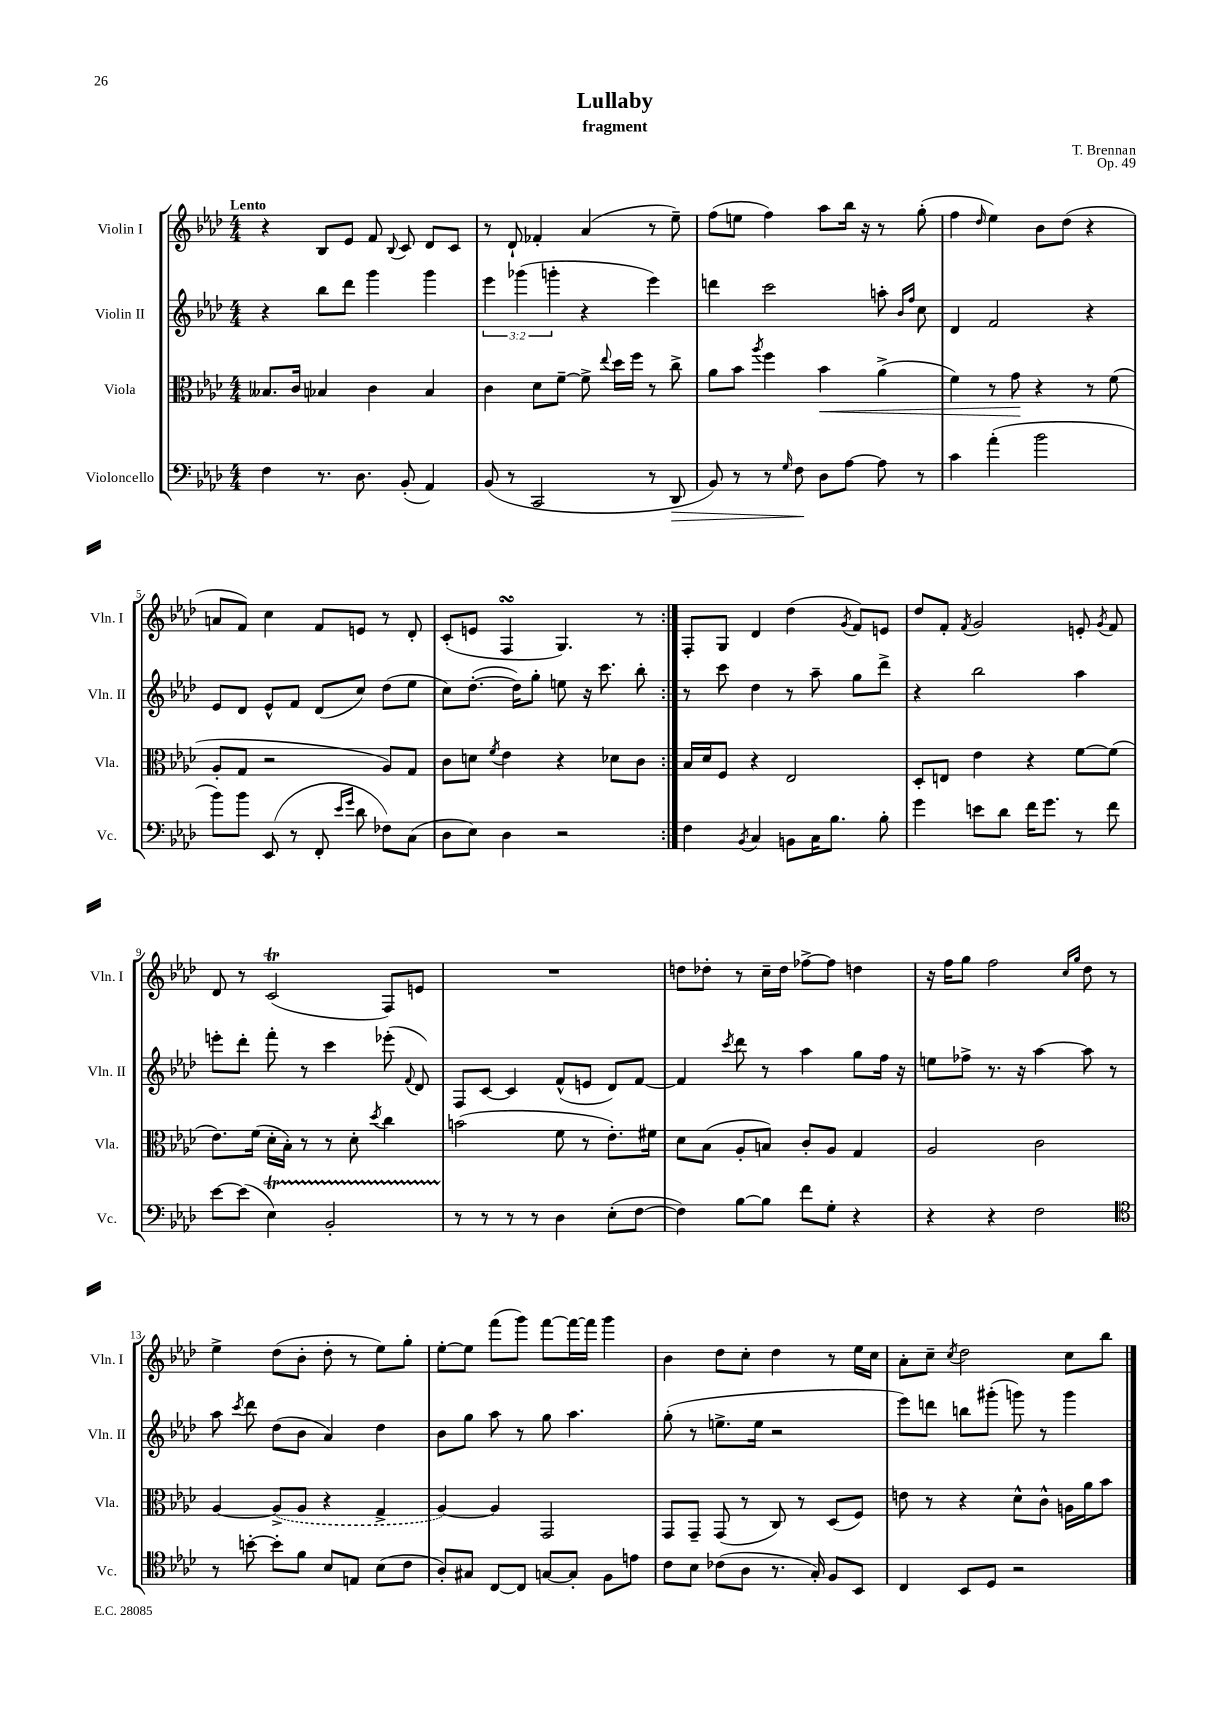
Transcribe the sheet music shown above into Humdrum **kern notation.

**kern	**dynam	**kern	**dynam	**kern	**kern
*part4	*part4	*part3	*part3	*part2	*part1
*staff4	*staff4	*staff3	*staff3	*staff2	*staff1
*I"Violoncello	*	*I"Viola	*	*I"Violin II	*I"Violin I
*I'Vc.	*	*I'Vla.	*	*I'Vln. II	*I'Vln. I
*clefF4	*	*clefC3	*	*clefG2	*clefG2
*k[b-e-a-d-]	*	*k[b-e-a-d-]	*	*k[b-e-a-d-]	*k[b-e-a-d-]
*M4/4	*	*M4/4	*	*M4/4	*M4/4
=1	=1	=1	=1	=1	=1
!	!	!	!	!	!LO:TX:a:B:t=Lento
4F\	.	8.B--X/L	.	4r	4r
.	.	16c/Jk	.	.	.
8.r	.	4B-X/	.	8bb-\L	8B-/L
.	.	.	.	8ddd-\J	8e-/J
8.D-\	.	.	.	.	.
.	.	4c\	.	4ggg\	8f/
.	.	.	.	.	8qqB-/
(8BB-'/	.	.	.	.	8c/
4AA-/)	.	4B-/	.	4ggg\	8d-/L
.	.	.	.	.	8c/J
=2	=2	=2	=2	=2	=2
(8BB-/	.	4c\	.	6eee-\	8r
8r	.	.	.	.	8d-`/
.	.	.	.	(6ggg-X\	.
2CC/	.	8d-\L	.	.	4f-X'/
.	.	.	.	6gggn'\	.
.	.	[8f~\J	.	.	.
.	.	8f^\]	.	4r	(4a-/
.	.	8qqee-/	.	.	.
.	.	16dd-\LL	.	.	.
.	.	16ff\JJ	.	.	.
8r	.	8r	.	4eee-\)	8r
!	!LO:HP:b	!	!	!	!
8DD-/	>	8cc^\	.	.	8ee-~\)
=3	=3	=3	=3	=3	=3
8BB-/)	.	8a-\L	.	4dddn\	(8ff\L
8r	.	8b-\J	.	.	8een\J
.	.	8qaa-/	.	.	.
8r	.	4ff\	.	2ccc\	4ff\)
16qqG/	.	.	.	.	.
8F\	.	.	.	.	.
!	!	!	!LO:HP:b	!	!
8D-\L	]	4b-\	<	.	8aa-\L
[8A-\J	.	.	.	.	16bb-\Jk
.	.	.	.	.	16r
8A-\]	.	(4a-^\	.	8aan'\	8r
.	.	.	.	16qqb-/LL	.
.	.	.	.	16qqff/JJ	.
8r	.	.	.	8cc\	(8gg'\
=4	=4	=4	=4	=4	=4
4c\	.	4f\)	.	4d-/	4ff\
.	.	.	.	.	16qqdd-/
(4a-'\	.	8r	.	2f/	4ee-\)
.	.	8g\	.	.	.
2b-\	.	4r	[	.	8b-\L
.	.	.	.	.	(8dd-\J
.	.	8r	.	4r	4r
.	.	(8f\	.	.	.
!!LO:LB:g=z
=5	=5	=5	=5	=5	=5
8b-\L)	.	8A-'/L	.	8e-/L	8an/L
8b-\J	.	8G/J	.	8d-/J	8f/J)
(8EE-/	.	2r	.	8e-^^/L	4cc\
8r	.	.	.	8f/J	.
8FF'/	.	.	.	(8d-/L	8f/L
16qqe-/LL	.	.	.	.	.
16qqg/JJ	.	.	.	.	.
8d-\	.	.	.	8cc/J)	8en/J
8F-X\L)	.	8A-/L)	.	(8dd-\L	8r
(8C\J	.	8G/J	.	8ee-\J	8d-'/
=6	=6	=6	=6	=6	=6
8D-\L	.	8c\L	.	8cc\L)	(8c'/L
8E-\J)	.	8dn\J	.	([8.dd-'\J	8en/J
.	.	8qf/	.	.	.
4D-\	.	4e-\	.	.	4FsSSS/
.	.	.	.	16dd-\KL])	.
.	.	.	.	8gg'\J	.
2r	.	4r	.	8een\	4.G/)
.	.	.	.	16r	.
.	.	.	.	8.ccc\	.
.	.	8d-X\L	.	.	.
.	.	8c\J	.	8bb-'\	8r
=7:|!	=7:|!	=7:|!	=7:|!	=7:|!	=7:|!
4F\	.	16B-/LL	.	8r	8F'/L
.	.	16d-/J	.	.	.
.	.	8F/J	.	8ccc\	8G/J
8qBB-/	.	.	.	.	.
4C/	.	4r	.	4dd-\	4d-/
8BBn\L	.	2E-/	.	8r	(4dd-\
16C\K	.	.	.	8aa-~\	.
8.B-\J	.	.	.	.	.
.	.	.	.	.	8qg/
.	.	.	.	8gg\L	8f/L)
8B-'\	.	.	.	8ddd-^\J	8en/J
=8	=8	=8	=8	=8	=8
4g\	.	8D-'/L	.	4r	8dd-/L
.	.	8En/J	.	.	8f'/J
.	.	.	.	.	8qf/
8en\L	.	4e-\	.	2bb-\	2g/
8d-\J	.	.	.	.	.
16f\KL	.	4r	.	.	.
8.g\J	.	.	.	.	.
8r	.	[8f\L	.	4aa-\	8en'/
.	.	.	.	.	8qg/
8f\	.	(8f\J]	.	.	8f/
!!LO:LB:g=z
=9	=9	=9	=9	=9	=9
[8e-\L	.	8.e-\L)	.	8eeen'\L	8d-/
(8e-\J]	.	.	.	8ddd-'\J	8r
.	.	(16f\Jk	.	.	.
4E-T\)	.	16d-'\LL	.	8fff'\	(2ct/
.	.	16B-'\JJ)	.	.	.
.	.	8r	.	8r	.
2BB-TTT'/	.	8r	.	4ccc\	.
.	.	8d-'\	.	.	.
.	.	8qdd-/	.	.	.
.	.	4cc\	.	(8eee-X'\	8F/L)
.	.	.	.	8qqf/	.
.	.	.	.	8d-/)	8en/J
=10	=10	=10	=10	=10	=10
8r	.	(2bn\	.	8F/L	1r
8r	.	.	.	[8c/J	.
8r	.	.	.	4c/]	.
8r	.	.	.	.	.
4D-\	.	8f\	.	(8f^^/L	.
.	.	8r	.	8en/J	.
(8E-'\L	.	8.e-'\L)	.	8d-/L)	.
[8F\J	.	.	.	[8f/J	.
.	.	16f#X\Jk	.	.	.
=11	=11	=11	=11	=11	=11
4F\])	.	8d-\L	.	4f/]	8ddn\L
.	.	(8B-\J	.	.	8dd-X'\J
.	.	.	.	8qccc/	.
[8B-\L	.	8A-'/L	.	8ddd-\	8r
8B-\J]	.	8Bn/J)	.	8r	16cc~\LL
.	.	.	.	.	16dd-\JJ
8f\L	.	8c'/L	.	4aa-\	[8ff-X^\L
8G'\J	.	8A-/J	.	.	8ff-\J]
4r	.	4G/	.	8gg\L	4ddn\
.	.	.	.	16ff\Jk	.
.	.	.	.	16r	.
=12	=12	=12	=12	=12	=12
4r	.	2A-/	.	8een\L	16r
.	.	.	.	.	16ff\KL
.	.	.	.	8ff-X^\J	8gg\J
4r	.	.	.	8.r	2ff\
.	.	.	.	16r	.
2F\	.	2c\	.	[4aa-\	.
.	.	.	.	.	16qqcc/LL
.	.	.	.	.	16qqgg/JJ
.	.	.	.	8aa-\]	8dd-\
.	.	.	.	8r	8r
!!LO:LB:g=z
=13	=13	=13	=13	=13	=13
*clefC4	*	*	*	*	*
8r	.	[4A-/	.	8aa-\	4ee-^\
.	.	.	.	8qccc/	.
[8bn'\	.	.	.	8ddd-\	.
8b'\L]	.	(8A-^/L]	.	(8dd-\L	(8dd-\L
8f\J	.	8A-/J	.	8b-\J	8b-'\J
8B-/L	.	4r	.	4a-/)	8dd-'\
8En/J	.	.	.	.	8r
(8B-\L	.	4G^/	.	4dd-\	8ee-\L)
8c\J	.	.	.	.	8gg'\J
=14	=14	=14	=14	=14	=14
8A-'/L)	.	[4A-/)	.	8b-\L	[8ee-'\L
8G#X/J	.	.	.	8gg\J	8ee-\J]
[8C/L	.	4A-/]	.	8aa-\	(8fff\L
8C/J]	.	.	.	8r	8ggg\J)
[8Gn/L	.	2GG/	.	8gg\	[8fff\L
8G'/J]	.	.	.	4.aa-\	16fff\L_
.	.	.	.	.	16fff\JJ]
8F\L	.	.	.	.	4ggg\
8en\J	.	.	.	.	.
=15	=15	=15	=15	=15	=15
8c\L	.	8GG/L	.	(8gg'\	4b-\
8B-\J	.	8GG~/J	.	8r	.
(8c-X\L	.	(8GG/	.	8.een^\L	8dd-\L
8A-\J	.	8r	.	.	8cc'\J
.	.	.	.	16ee\Jk	.
8.r	.	8C/)	.	2r	4dd-\
.	.	8r	.	.	.
16G'/)	.	.	.	.	.
8F/L	.	(8D-/L	.	.	8r
8BB-/J	.	8F/J)	.	.	16ee-\LL
.	.	.	.	.	16cc\JJ
=16	=16	=16	=16	=16	=16
4C/	.	8en\	.	8eee-\L)	8a-'\L
.	.	8r	.	8dddn\J	8cc~\J
.	.	.	.	.	8qcc/
8BB-/L	.	4r	.	8bbn\L	2dd-\
8D-/J	.	.	.	(8ggg#X'\J	.
2r	.	8d-^^\L	.	8gggn\)	.
.	.	8c^^\J	.	8r	.
.	.	16An\LL	.	4ggg\	8cc\L
.	.	16a-\J	.	.	.
.	.	8b-\J	.	.	8bb-\J
==	==	==	==	==	==
*-	*-	*-	*-	*-	*-
